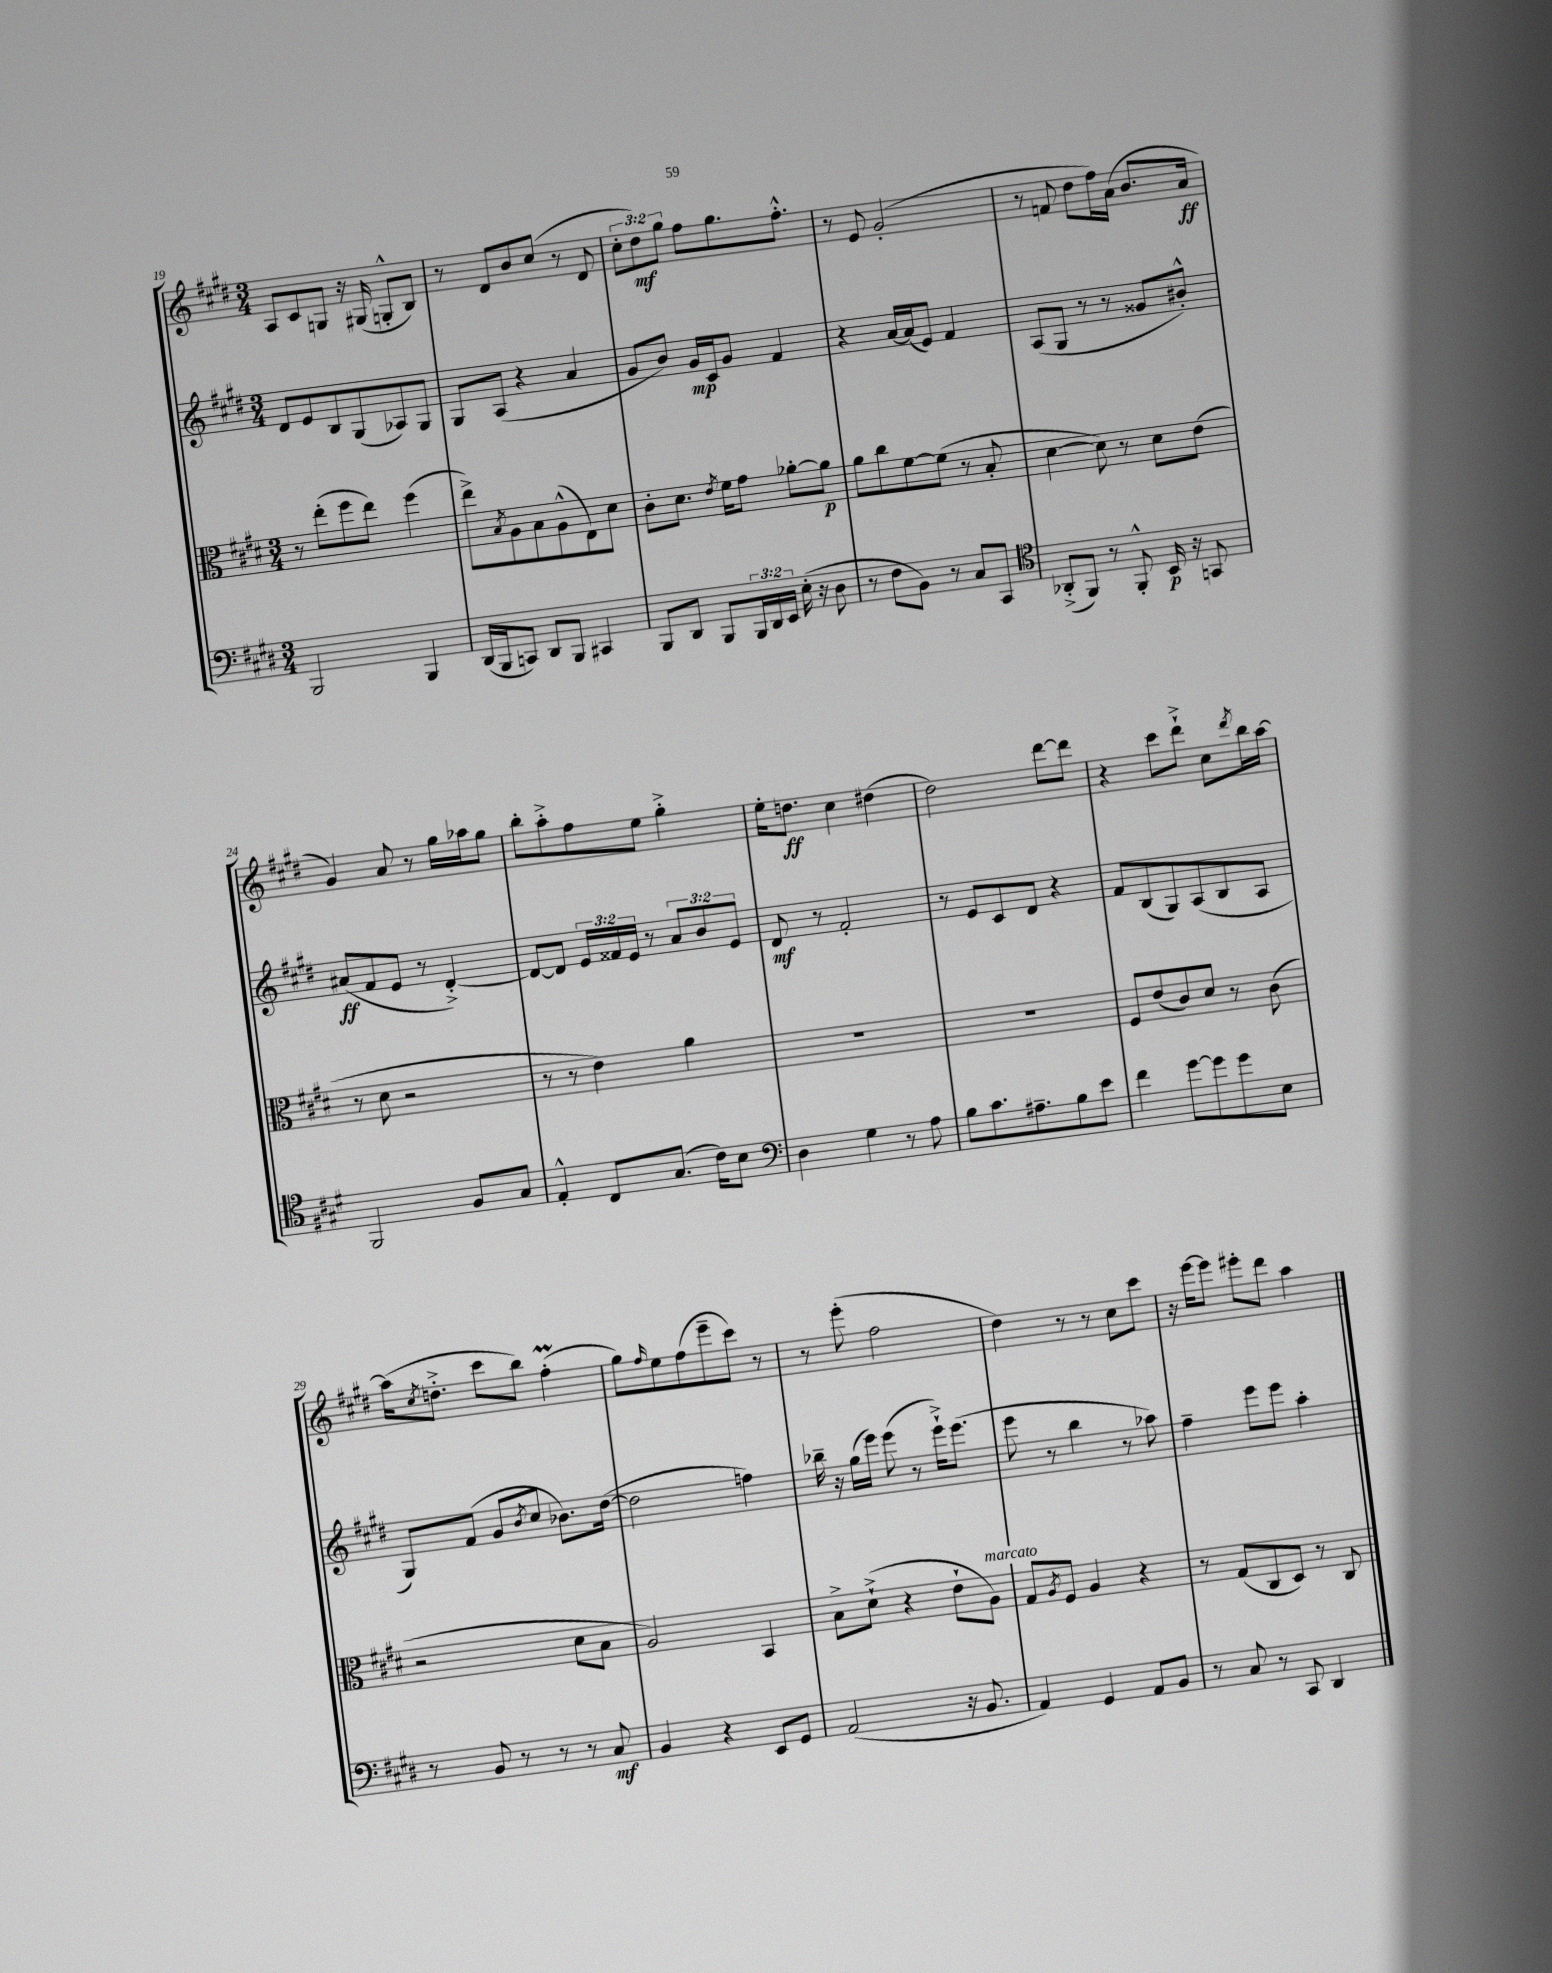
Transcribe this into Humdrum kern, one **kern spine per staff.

**kern	**dynam	**kern	**dynam	**kern	**dynam	**kern	**dynam
*part4	*part4	*part3	*part3	*part2	*part2	*part1	*part1
*staff4	*staff4	*staff3	*staff3	*staff2	*staff2	*staff1	*staff1
*clefF4	*	*clefC3	*	*clefG2	*	*clefG2	*
*k[f#c#g#d#]	*	*k[f#c#g#d#]	*	*k[f#c#g#d#]	*	*k[f#c#g#d#]	*
*M3/4	*	*M3/4	*	*M3/4	*	*M3/4	*
=19	=19	=19	=19	=19	=19	=19	=19
2BBB/	.	8r	.	8d#/L	.	8A/L	.
.	.	(8ee'\L	.	8e/	.	8c#/	.
.	.	8ff#\	.	8B/	.	8Gn/J	.
.	.	8ee\J)	.	(8G#/	.	16r	.
.	.	.	.	.	.	(16G#X/	.
4BBB/	.	(4ff#\	.	8A-X/)	.	8Gn'^^/L	.
.	.	.	.	8G#/J	.	8B/J)	.
=20	=20	=20	=20	=20	=20	=20	=20
(16DD#/LL	.	8ee^\L)	.	8G#/L	.	8r	.
16BBB/J	.	.	.	.	.	.	.
.	.	8qB/	.	.	.	.	.
8CCn/J)	.	8A\	.	(8A/J	.	8d#/L	.
8DD#/L	.	8B\	.	4r	.	8b/	.
8BBB/J	.	(8A^^\	.	.	.	(8cc#/J	.
4CC#X/	.	8E\)	.	4a/	.	8r	.
.	.	8d#\J	.	.	.	8d#/	.
=21	=21	=21	=21	=21	=21	=21	=21
8BBB/L	.	8c#'\L	.	8g#/L	.	12cc#'\L	.
.	.	.	.	.	.	12dd#\)	mf
8DD#/J	.	8.d#\J	.	8b/J)	.	.	.
.	.	.	.	.	.	12gg#\J	.
8BBB/L	.	.	.	16g#/LL	mp	8ff#\L	.
.	.	8qe/	.	.	.	.	.
.	.	16f#\KL	.	16c#/J	.	.	.
24BBB/L	.	8g#\J	.	8g#/J	.	8.gg#\	.
24DD#/	.	.	.	.	.	.	.
24EE/JJ	.	.	.	.	.	.	.
(16E'\	.	[8a-X'\L	.	4f#/	.	.	.
16r	.	.	.	.	.	8.ff#'^^\J	.
8D#\	.	8a-\J]	p	.	.	.	.
=22	=22	=22	=22	=22	=22	=22	=22
8r	.	8a\L	.	4r	.	8r	.
8F#\L	.	8cc#\	.	.	.	8e/	.
8BB\J)	.	[8f#\	.	[16a/LL	.	(2g#'/	.
.	.	.	.	(16a/J]	.	.	.
8r	.	(8f#\J]	.	8e/J)	.	.	.
8C#/L	.	8r	.	4f#/	.	.	.
8CC#/J	.	8B'/	.	.	.	.	.
=23	=23	=23	=23	=23	=23	=23	=23
*clefC4	*	*	*	*	*	*	*
(8AA-X'^/L	.	[4d#\	.	(8A/L	.	8r	.
8FF#/J)	.	.	.	8G#/J	.	8fn/	.
8r	.	8d#\])	.	8r	.	8dd#\L	.
8FF#'^^/	.	8r	.	8r	.	16ff#\L)	.
.	.	.	.	.	.	(16a\JJ	.
16BB/	p	8d#\L	.	8g##X/L	.	8.b/L	.
16r	.	.	.	.	.	.	.
8GGn/	.	(8e\J	.	8b#X'^^/J)	.	.	.
.	.	.	.	.	.	16a/Jk	ff
!!LO:LB:g=z
=24	=24	=24	=24	=24	=24	=24	=24
2FF#/	.	8r	.	(8a#X/L	ff	4g#/)	.
.	.	8d#\	.	8f#/	.	.	.
.	.	2r	.	8e/J	.	8a/	.
.	.	.	.	8r	.	8r	.
8F#/L	.	.	.	[4d#'^/)	.	16gg#\LL	.
.	.	.	.	.	.	16aa-X\J	.
8G#/J	.	.	.	.	.	8gg#\J	.
=25	=25	=25	=25	=25	=25	=25	=25
4E'^^/	.	8r	.	8d#/L_	.	8bb'\L	.
.	.	8r	.	8d#/J]	.	8aa'^\	.
8C#/L	.	4e\)	.	24e/LL	.	8ff#\	.
.	.	.	.	24f##X/	.	.	.
.	.	.	.	24e/JJ	.	.	.
(8.G#/J	.	.	.	8r	.	8ee\J	.
.	.	4a\	.	12a/L	.	4gg#'^\	.
16c#\KL)	.	.	.	.	.	.	.
.	.	.	.	12b/	.	.	.
8B\J	.	.	.	.	.	.	.
.	.	.	.	12e/J	.	.	.
=26	=26	=26	=26	=26	=26	=26	=26
*clefF4	*	*	*	*	*	*	*
4D#\	.	2.r	.	8d#/	mf	16ee'\KL	.
.	.	.	.	.	.	8.ddn\J	ff
.	.	.	.	8r	.	.	.
4G#\	.	.	.	2f#'/	.	4cc#\	.
8r	.	.	.	.	.	(4dd#X\	.
8A\	.	.	.	.	.	.	.
=27	=27	=27	=27	=27	=27	=27	=27
8B\L	.	2.r	.	8r	.	2dd#\)	.
8.c#\	.	.	.	8e/L	.	.	.
.	.	.	.	8c#/	.	.	.
8.A#X~\	.	.	.	.	.	.	.
.	.	.	.	8d#/J	.	.	.
8B\	.	.	.	4r	.	[8ddd#\L	.
8e\J	.	.	.	.	.	8ddd#\J]	.
=28	=28	=28	=28	=28	=28	=28	=28
4f#\	.	8F#/L	.	8f#/L	.	4r	.
.	.	(8e/	.	(8B/	.	.	.
[8g#\L	.	8c#/)	.	8G#/)	.	8ccc#\L	.
8g#\]	.	8d#/J	.	(8A/	.	8ddd#`^\J	.
8g#\	.	8r	.	8B/	.	8cc#\L	.
.	.	.	.	.	.	8qddd#/	.
8E\J	.	(8c#\	.	8A/J	.	16bb\L	.
.	.	.	.	.	.	[16aa\JJ	.
!!LO:LB:g=z
=29	=29	=29	=29	=29	=29	=29	=29
8r	.	2r	.	8G#/L)	.	(16aa\KL]	.
.	.	.	.	.	.	8qcc#/	.
.	.	.	.	.	.	8.ddn'^\J	.
8BB/	.	.	.	(8f#/J	.	.	.
8r	.	.	.	8g#/L	.	8ccc#\L	.
.	.	.	.	8qb/	.	.	.
8r	.	.	.	8cc#/J	.	8bb\J)	.
8r	.	8d#\L	.	8.b-X\L)	.	(4ff#M'\	.
8C#/	mf	8B\J	.	.	.	.	.
.	.	.	.	([16dd#\Jk	.	.	.
=30	=30	=30	=30	=30	=30	=30	=30
4BB/	.	2A/)	.	2dd#\]	.	8gg#\L)	.
.	.	.	.	.	.	16qqff#/	.
.	.	.	.	.	.	8ee\	.
4r	.	.	.	.	.	(8ff#\	.
.	.	.	.	.	.	8eee~\	.
8EE/L	.	4BB/	.	4ffn\)	.	8ccc#\J)	.
8GG#/J	.	.	.	.	.	8r	.
=31	=31	=31	=31	=31	=31	=31	=31
(2AA/	.	8B^\L	.	16bb-X~\	.	8r	.
.	.	.	.	16r	.	.	.
.	.	(8d#`^\J	.	(16gg#\LL	.	(8eee'\	.
.	.	.	.	16eee\JJ)	.	.	.
.	.	4r	.	(8eee\	.	2ff#\	.
.	.	.	.	8r	.	.	.
16r	.	8e`\L	.	16eee`^\KL)	.	.	.
8.BB/	.	.	.	(8.eee\J	.	.	.
!	!	!LO:TX:a:i:t=marcato	!	!	!	!	!
.	.	8A\J)	.	.	.	.	.
=32	=32	=32	=32	=32	=32	=32	=32
4AA/)	.	8G#/L	.	8eee\	.	4dd#\)	.
.	.	8qA/	.	.	.	.	.
.	.	8F#/J	.	8r	.	.	.
4GG#/	.	4A/	.	4bb\	.	8r	.
.	.	.	.	.	.	8r	.
8AA/L	.	4r	.	8r	.	8cc#\L	.
8BB/J	.	.	.	8aa-X\)	.	8ccc#\J	.
=33	=33	=33	=33	=33	=33	=33	=33
8r	.	8r	.	4ff#~\	.	16r	.
.	.	.	.	.	.	[16eee\KL	.
8C#/	.	(8G#/L	.	.	.	8eee\J]	.
8r	.	8C#/	.	8eee\L	.	8eee#X'\L	.
8CC#/	.	8D#/J)	.	8eee\J	.	8ddd#\J	.
4DD#/	.	8r	.	4aa'\	.	4aa\	.
.	.	8C#/	.	.	.	.	.
==	==	==	==	==	==	==	==
*-	*-	*-	*-	*-	*-	*-	*-
